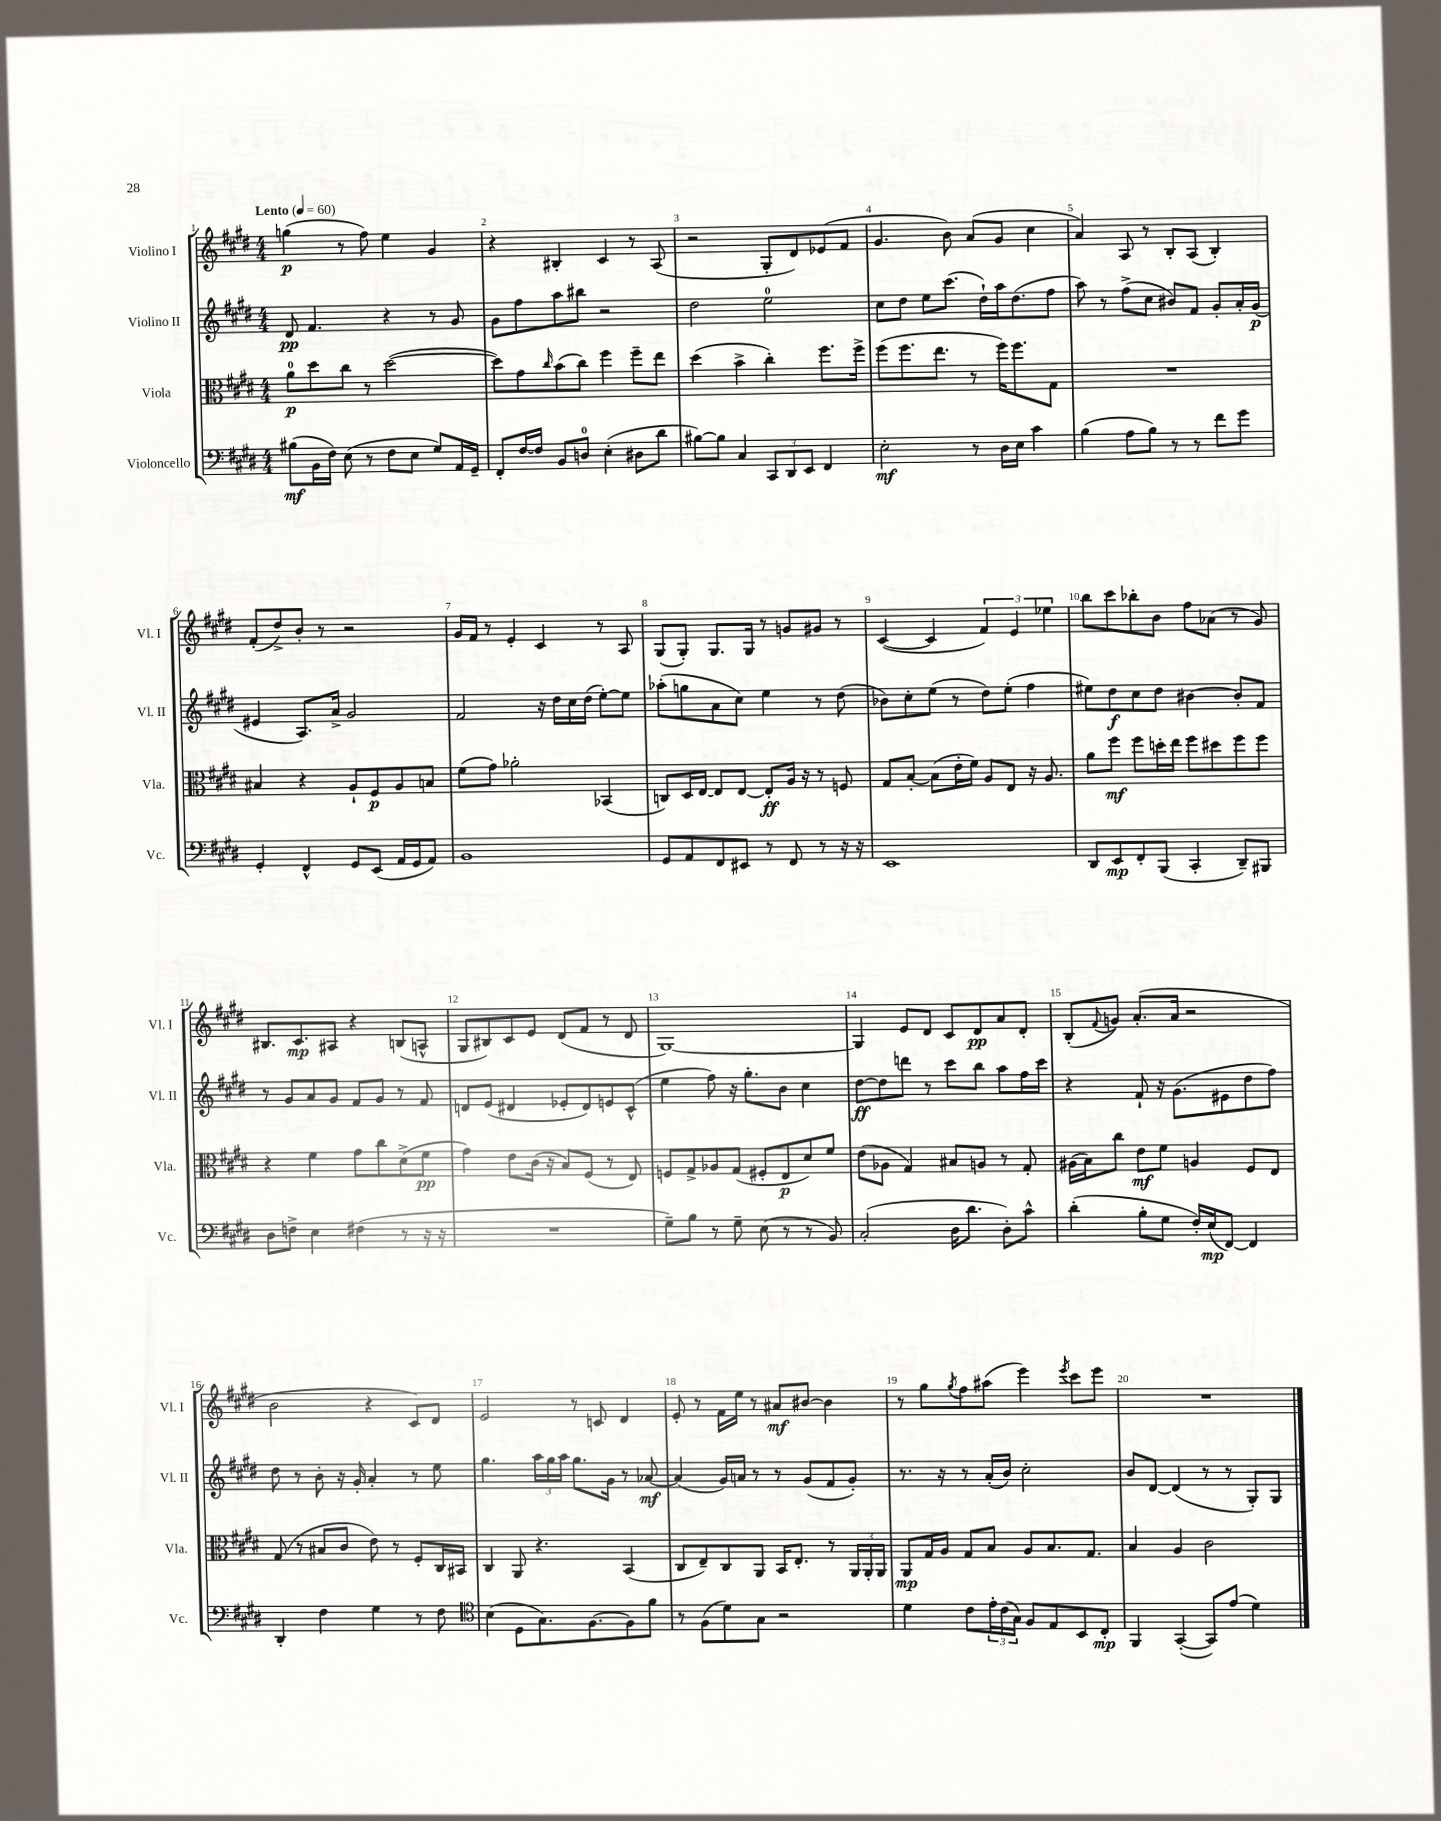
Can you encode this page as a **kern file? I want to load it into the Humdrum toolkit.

**kern	**kern	**kern	**kern
*staff4	*staff3	*staff2	*staff1
*clefF4	*clefC3	*clefG2	*clefG2
*k[f#c#g#d#]	*k[f#c#g#d#]	*k[f#c#g#d#]	*k[f#c#g#d#]
*M4/4	*M4/4	*M4/4	*M4/4
*MM60	*MM60	*MM60	*MM60
(8B#\L	8a\L	8d#/	(4gg\
16BB\L	8dd#\	4.f#/	.
16F#\JJ)	.	.	.
(8E\	8cc#\J	.	8r
8r	8r	.	8ff#\)
8F#\L	([2dd#\	4r	4ee\
8E\J	.	.	.
8G#/L)	.	8r	4g#/
16AA/L	.	8g#/	.
16GG#~/JJ	.	.	.
=	=	=	=
8FF#'/L	8dd#\]L)	8g#\L	4r
[16F#/L	8g#\	8ff#\	.
16F#/]JJ	.	.	.
.	16qqcc#/	.	.
8BB/L	(8b\	8aa\	4B#'/
8D/J	8cc#\J)	8bb#\J	.
(4E'\	4ff#\	2r	4c#/
8D#\L	8ff#~\L	.	8r
8d#\J	8ee\J	.	(8A/
=	=	=	=
[8B#\L)	(4dd#\	2dd#\	2r
8B#\]J	.	.	.
4C#/	4b^\	.	.
12CC#/L	4cc#'\)	2ee\	8G#'/L
12DD#/	.	.	.
.	.	.	8d#/)
12EE/J	.	.	.
4FF#/	8.ff#\L	.	(8e-/
.	.	.	8f#/J
.	16ff#^\Jk	.	.
=	=	=	=
2E'\	(8ff#\L	8cc#\L	4.g#/
.	8.ff#\	8dd#\J	.
.	.	8ee\L	.
.	8.ee\J	.	.
.	.	(8.ccc#\J	8b\)
8r	8r	.	(8a/L
.	.	16dd#`\LL)	.
16D#\LL	16ff#\LK)	16aa\J	8g#/J
16E\JJ	8.ff#\	(8.dd#\	.
4c#\	.	.	4cc#\
.	8G#\J	8ff#\J	.
=	=	=	=
(4B\	1r	8aa\)	4a/)
.	.	8r	.
8A\L	.	(8ff#^\L	8A/
8B\J)	.	8cc#\J	8r
8r	.	8b#/L)	8B'/L
8r	.	8f#/J	(8A/J
8f#\L	.	8g#'/L	4B'/)
8g#\J	.	16a'/L	.
.	.	(16g#/JJ	.
=	=	=	=
4GG#'/	4B#/	4e#/	(8f#'/L
.	.	.	8dd#^/)
4FF#^^/	4r	8.A/L)	8b'/J
.	.	.	8r
.	.	16a^/Jk	.
8GG#/L	8A`/L	2g#/	2r
(8EE/J	8F#/	.	.
16AA/LL	8A/	.	.
16GG#/J	.	.	.
8AA/J)	8B/J	.	.
=	=	=	=
1BB	(8f#\L	2f#/	16g#/LL
.	.	.	16f#/JJ
.	8g#\J)	.	8r
.	2a-'\	.	4e'/
.	.	16r	4c#/
.	.	16dd#\LL	.
.	.	16cc#\	.
.	.	(16dd#\JJ	.
.	(4BB-/	[8ee'\L)	8r
.	.	8ee\]J	8A/
=	=	=	=
8GG#/L	8C/L)	(8aa-'\L	(8G#/L
8AA/	16D#/L	8gg\	8G#'/J)
.	[16E/JJ	.	.
8FF#/	8E/]L	8a\	8.G#/L
8EE#/J	[8E/J	8cc#\J)	.
.	.	.	16G#/Jk
8r	8E'/]L	4ee\	8r
8FF#/	16A/Jk	.	8g/L
.	16r	.	.
8r	8r	8r	8g#/J
16r	8F/	(8dd#\	8r
16r	.	.	.
=	=	=	=
1EE	8G#/L	8b-\L)	([4c#/
.	[8B'/J	8cc#'\	.
.	(8B\]L	(8ee\J	4c#/]
.	16e'\L	8r	.
.	16f#\JJ)	.	.
.	8A/L	8dd#\L)	6f#/)
.	8E/J	(8ee'\J	.
.	.	.	6e/
.	16r	4ff#\	.
.	8.A/	.	.
.	.	.	6ee-\
=	=	=	=
8DD#/L	8a\L	8ee#\L)	8bb\L
8EE/	8ff#\J	8dd#\	8ccc#\
8FF#'/	8ff#\L	8cc#\	8bb-'\
(8BBB/J	16dd'\L	8dd#\J	8b\J
.	16ee\JJ	.	.
4CC#'/	8ff#\L	[4b#\	8ff#\L
.	8dd#\	.	(8a-\J
8DD#~/L)	8ff#\	8b#'/]L	8r
8BBB#/J	8ff#\J	8f#/J	8g#/)
=	=	=	=
8D#\L	4r	8r	8.B#/L
8F^\J	.	8g#/L	.
.	.	.	8.c#/
4E\	4f#\	8a/	.
.	.	8g#/J	8A#/J
(4F#\	8g#\L	8f#/L	4r
.	8cc#\	8g#/J	.
8r	(8d#^\	8r	(8B/L
16r	8f#\J	8f#/	8A^^/J
16r	.	.	.
=	=	=	=
1r	4g#\)	8d/L	8G#/L
.	.	(8e/J	8B#/)
.	8e\L	4d#/	8c#/
.	(16c#\Jk	.	8e/J
.	16r	.	.
.	8B/L)	8e-'/L	(8d#/L
.	(8F#/J	8d#/)	8f#/J
.	8r	8e/	8r
.	8E/)	(8c#^^/J	8d#/
=	=	=	=
8G#~\L)	8F/L	4ee\	[1G#)
8B\J	8G#^/	.	.
8r	8A-/	8ff#\)	.
8G#~\	(8G#/J	16r	.
.	.	8.gg#'\L	.
(8E\	8F#'/L	.	.
8r	8E/	8b\J	.
8r	8d#/)	4cc#\	.
8BB/)	8f#/J	.	.
=	=	=	=
(2C#'/	(8e\L	[8dd#\L	4G#/]
.	8A-\J	8dd#\]	.
.	4G#/)	8ddd\J	8e/L
.	.	8r	8d#/J
16D#\LK	8B#/L	8ccc#\L	8c#/L
8.d#\J	.	.	.
.	8A/J	8bb\J	8d#/
8D#'\L)	8r	8aa\L	8a/
8c#^^\J	8G#'/	16ff#\L	8d#'/J
.	.	16ccc#\JJ	.
=	=	=	=
(4d#'\	(16A#\LL	4r	(8B'/L
.	16B\J)	.	.
.	.	.	8qqf#/
.	8cc#\J	.	8g/J)
8B'\L	8e\L	8f#`/	(8.a'/L
8G#\J	8f#\J	16r	.
.	.	(8.g#\L	16a/Jk
16F#'/LL)	4A/	.	2r
(16E/J	.	.	.
[8FF#/J)	.	8e#\	.
4FF#/]	8F#/L	8dd#\	.
.	8E/J	8ff#\J)	.
=	=	=	=
4DD#'/	(8G#/	8dd#\	2b\
.	8r	8r	.
4F#\	8B#/L	8b'\	.
.	8c#/J	16r	.
.	.	16g#'/	.
4G#\	8e\)	4a'/	4r
.	8r	.	.
8r	8F#'/L	8r	8c#/L)
8F#\	16C#/L	8ee\	8d#/J
.	16BB#/JJ	.	.
=	=	=	=
*clefC4	*	*	*
(4B\	4C#/	4.gg#\	2e/
8D#\L	8AA/	.	.
8.G#\)	4.r	24aa\LL	.
.	.	24gg#\	.
.	.	24aa\JJ	.
.	.	8.gg#\L	8r
[8.F#\	.	.	.
.	.	.	8c/
.	.	16g#\Jk	.
8F#\]	(4BB/	8r	4d#/
8f#\J	.	[8a-/	.
=	=	=	=
8r	8C#/L	(4a-/]	8e'/
(8F#\L	8E~/)	.	8r
8d#\)	8C#/	16g#/LL)	16f#\LL
.	.	16a/JJ	16ee\JJ
8G#\J	8AA/J	8r	8r
2r	16BB/LK	8r	8a#/L
.	8.E'/J	.	.
.	.	(8g#/L	[8b#/J
.	8r	8f#/	4b#\]
.	24AA/LL	8g#'/J)	.
.	24AA'/	.	.
.	24AA/JJ	.	.
=	=	=	=
4d#\	8AA/L	8.r	8r
.	16G#/L	.	8gg#\L
.	16A/JJ	16r	.
.	.	.	8qgg#/
8c#\L	8G#/L	8r	8ff#\
24e'\L	8B/J	(16a'/LL	(8aa#\J
(24c#\	.	.	.
.	.	16b/JJ)	.
24G#\JJ)	.	.	.
8F#/L	8A/L	2cc#'\	4eee\)
8E/	8.B/	.	.
.	.	.	8qeee/
8BB/	.	.	8ccc#\L
.	8.G#/J	.	.
8C#'/J	.	.	8eee\J
=	=	=	=
4FF#/	4B/	8b/L	1r
.	.	[8d#/J	.
([4GG#'/	4A/	(4d#/]	.
8GG#/]L)	2c#\	8r	.
(8e/J	.	8r	.
4d#\)	.	8G#'/L)	.
.	.	8G#/J	.
==	==	==	==
*-	*-	*-	*-
